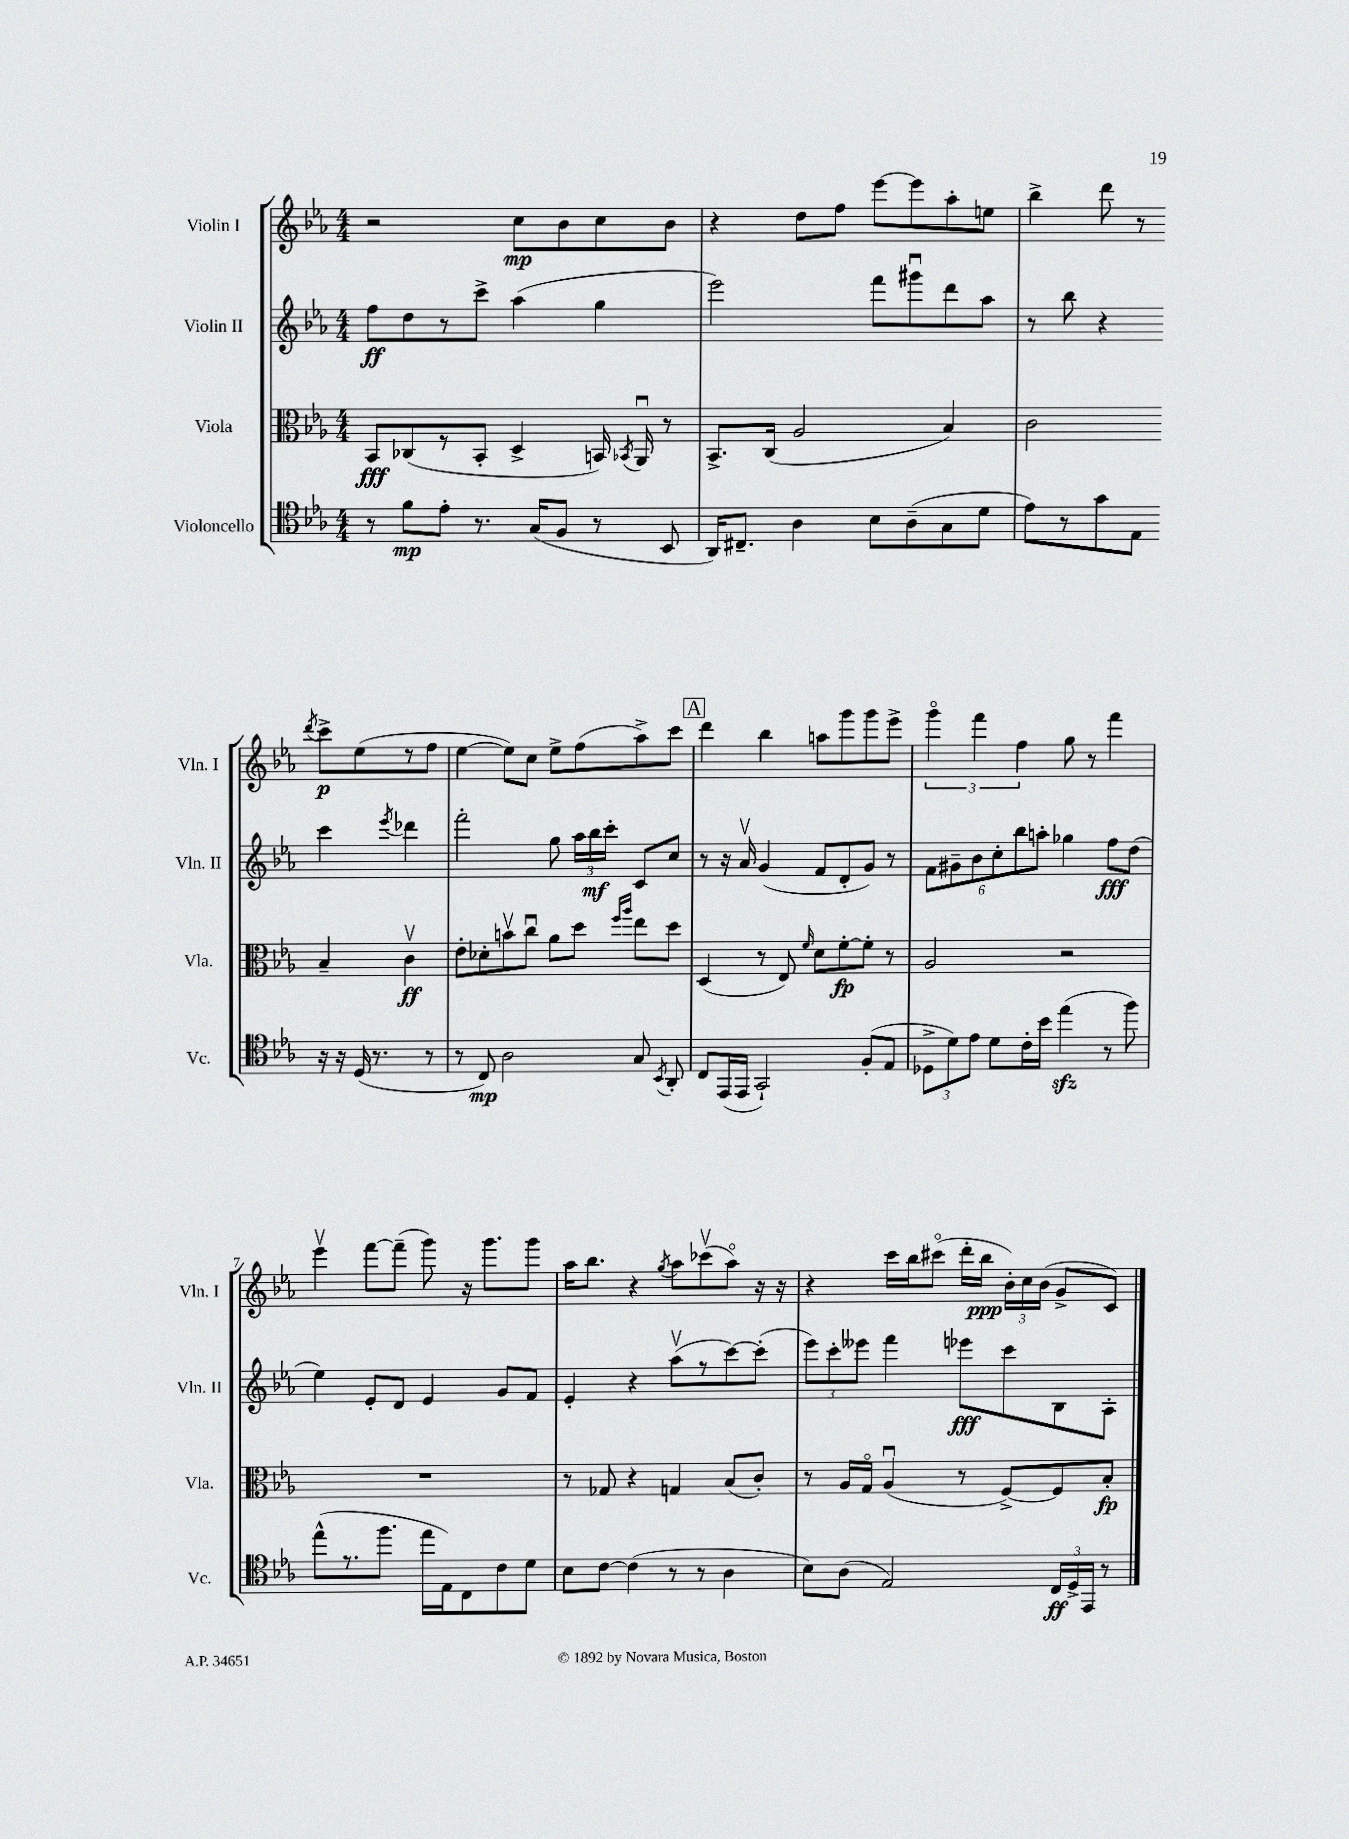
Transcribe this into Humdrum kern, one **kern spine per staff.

**kern	**kern	**kern	**kern
*staff4	*staff3	*staff2	*staff1
*clefC4	*clefC3	*clefG2	*clefG2
*k[b-e-a-]	*k[b-e-a-]	*k[b-e-a-]	*k[b-e-a-]
*M4/4	*M4/4	*M4/4	*M4/4
8r	8BB-/L	8ff\L	2r
8f\L	(8C-/	8dd\	.
8e-'\J	8r	8r	.
8.r	8BB-'/J	8ccc^\J	.
.	4D^/	(4aa-\	8cc\L
(16G/LK	.	.	.
8F/J	.	.	8b-\
8r	16BB/)	4gg\	8cc\
.	8qBB-/	.	.
.	16AA-u/	.	.
8BB-/	8r	.	8b-\J
=	=	=	=
16AA-/LK)	8.BB-^/L	2eee-\)	4r
8.C#~/J	.	.	.
.	(16C/Jk	.	.
4A-\	2A-/	.	8dd\L
.	.	.	8ff\J
8B-\L	.	8fff\L	[8eee-\L
(8A-~\	.	8ggg#u\	8eee-\]
8G\	4B-/)	8ddd\	8aa-'\
8d\J	.	8aa-\J	8ee\J
=	=	=	=
8e-\L)	2c\	8r	4bb-^\
8r	.	8bb-\	.
8g\	.	4r	8ddd\
8E-\J	.	.	8r
.	.	.	8qddd/
16r	4B-~/	4ccc\	8ccc^\L
16r	.	.	.
(16D/	.	.	(8ee-\
8.r	.	.	.
.	.	8qeee-/	.
.	4cv\	4ddd-\	8r
8r	.	.	8ff\J
=	=	=	=
8r	8e-'\L	2fff'\	[4ee-\
8C/)	8d-'\	.	.
2A-\	8bv\	.	8ee-\]L)
.	8ccu\J	.	8cc\J
.	8a-\L	8gg\	8ee-^\L
.	8dd\J	24aa-\LL	(8ff\
.	.	24bb-\	.
.	.	24ccc'\JJ	.
.	16qqff/LL	.	.
.	16qqaa-/JJ	.	.
8G/	8ee-\L	8c/L	8aa-^\)
8qBB-/	.	.	.
8AA-'/	8dd\J	8cc/J	8ccc\J
=	=	=	=
8C/L	(4D/	8r	4ddd\
(16EE-/L	.	16r	.
16EE-/JJ	.	16a-v/	.
2GG`/)	8r	(4g/	4bb-\
.	8E-/)	.	.
.	16qqf/	.	.
.	8d\L	8f/L	8aa\L
.	[8f'\	8d'/	8ggg\
(8F'/L	8f'\]J	8g/J)	8ggg\
8E-/J	8r	8r	8eee-^\J
=	=	=	=
12D-^\L	2A-/	12f\L	6gggo\
12d\)	.	12g#~\	.
12e-\J	.	12b-\	6fff\
8d\L	.	12cc'\	.
.	.	12bb-\	6ff\
16c'\L	.	.	.
.	.	12aa'\J	.
16b-\JJ	.	.	.
(4ee-\	2r	4gg-\	8gg\
.	.	.	8r
8r	.	8ff\L	4fff\
8ff\)	.	(8dd\J	.
=	=	=	=
(8ee-^^\L	1r	4ee-\)	4eee-v\
8.r	.	.	.
.	.	8e-'/L	[8fff\L
8.ff\J	.	.	.
.	.	8d/J	(8fff~\]J
16ee-\LL	.	4e-/	8ggg\)
16E-\J)	.	.	.
8C\	.	.	16r
.	.	.	8.ggg\L
8c\	.	8g/L	.
8d\J	.	8f/J	8ggg\J
=	=	=	=
8B-\L	8r	4e-'/	16aa-\LK
.	.	.	8.bb-\J
[8c\J	8G-/	.	.
(4c\]	4r	4r	4r
.	.	.	8qgg/
8r	4G/	(8aa-v\L	8aa-\L
8r	.	8r	(8ccc-v\
4A-\	(8B-/L	[8ccc\)	8aa-o\J)
.	8c'/J)	(8ccc'\]J	16r
.	.	.	16r
=	=	=	=
8B-\L)	8r	12eee-\L)	4r
.	.	12ccc'\	.
(8A-\J	16A-/LL	.	.
.	.	12eee--\J	.
.	16Go/JJ	.	.
2E-/)	(4A-u/	4fff\	16ccc\LL
.	.	.	16bb-\J
.	.	.	(8ccc#o\J
.	8r	8eee-\L	16ddd'\LL
.	.	.	16bb-\JJ
.	[8F^/L)	8ccc\	24b-'\LL)
.	.	.	24cc\
.	.	.	(24b-\JJ
24C/LL	8F/]	8B-\	8g^/L
24D^/	.	.	.
24EE-/JJ	.	.	.
8r	8B-'/J	8A-'\J	8c/J)
==	==	==	==
*-	*-	*-	*-
